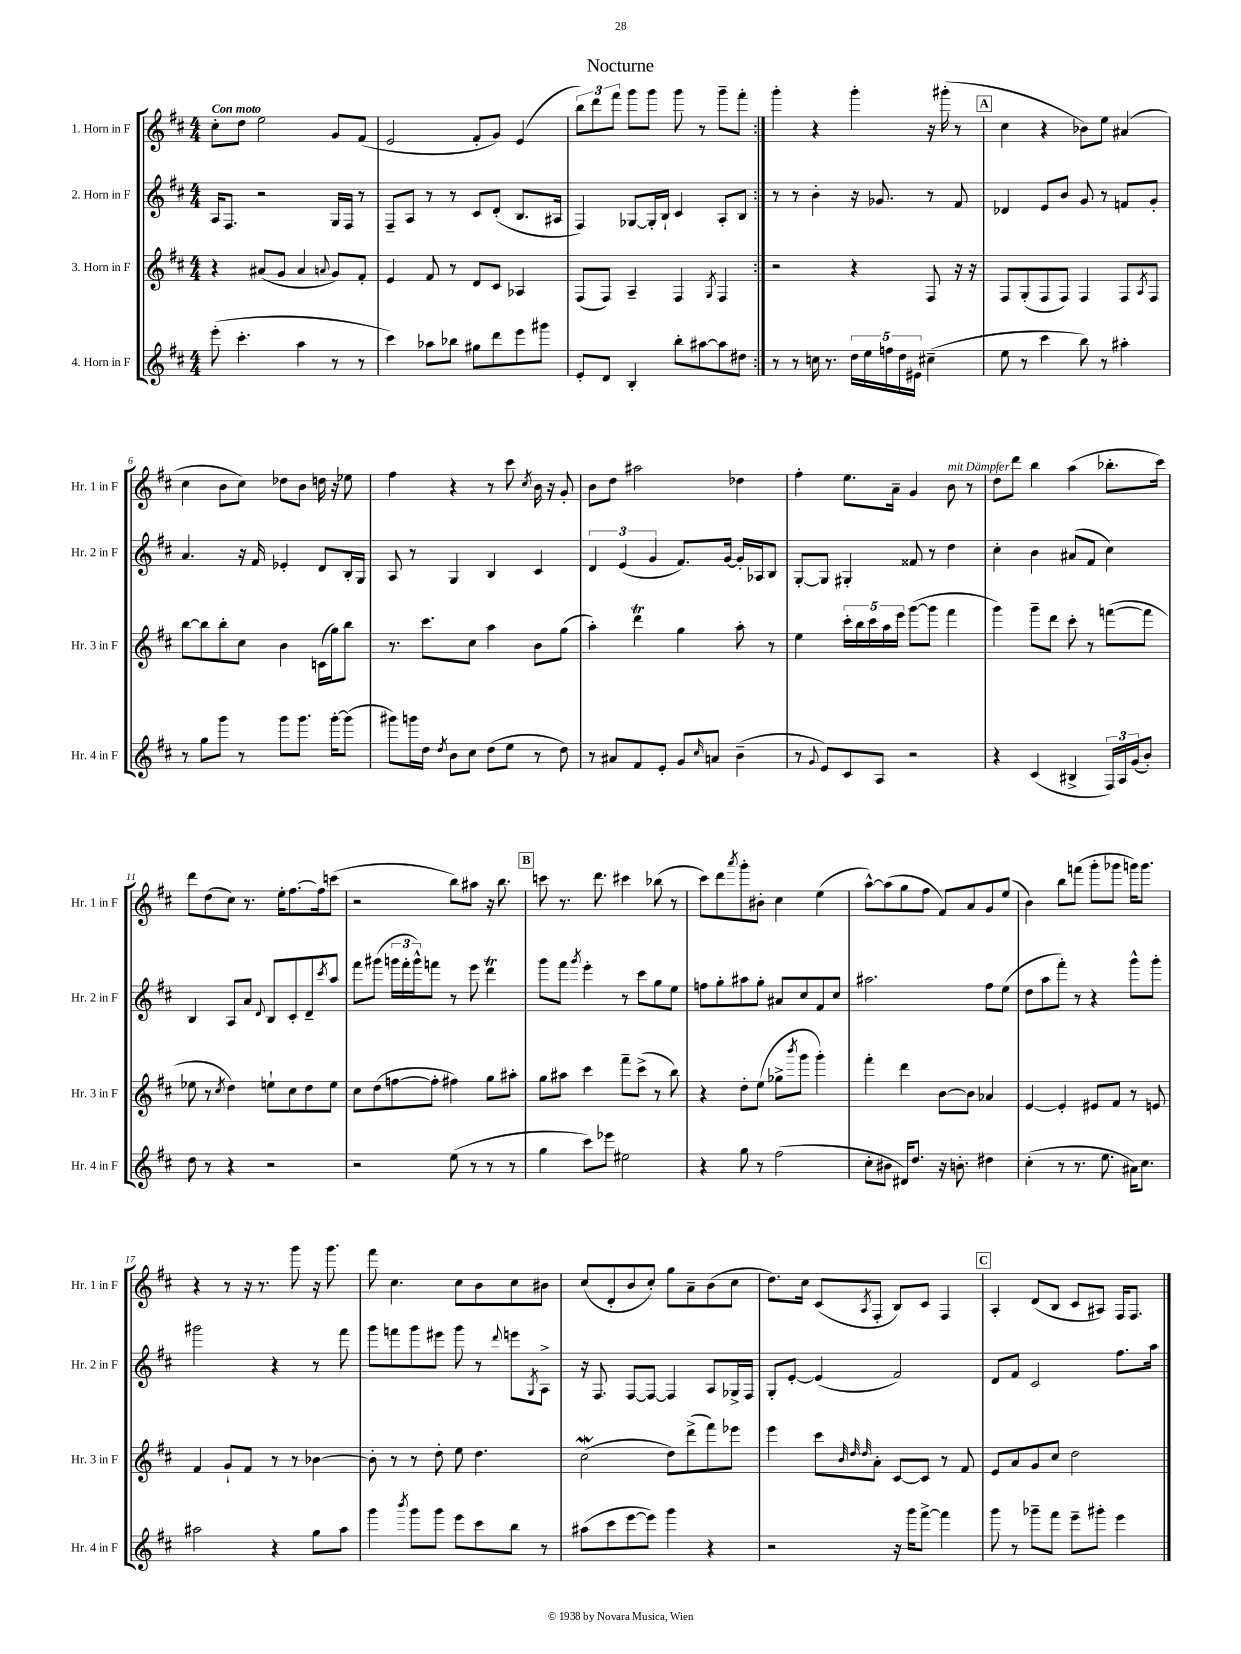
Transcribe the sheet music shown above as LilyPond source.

\header { title = "Nocturne" }
<<
\new StaffGroup <<
\new Staff = "s0" \with { instrumentName = "1. Horn in F" shortInstrumentName = "Hr. 1 in F" } {
    \clef treble \key d \major \numericTimeSignature \time 4/4 \tempo "Con moto"
    \repeat volta 2 { cis''8-. d''8 e''2 g'8 fis'8( |
    e'2 fis'8-. g'8) e'4( |
    \tuplet 3/2 { b''8) d'''8 fis'''8 } g'''8 g'''8 g'''8 r8 g'''8-- fis'''8-. | }
    g'''4-. r4 g'''4-. r16 gis'''16-.( r8 |
    \mark \markup { \box "A" } cis''4 r4 bes'8) e''8 ais'4( |
    cis''4 b'8 cis''8) des''8 b'8 d''16 r16 ees''8 |
    fis''4 r4 r8 cis'''8 \acciaccatura { cis''8 } b'16 r16 g'8-. |
    b'8 d''8 ais''2 des''4 |
    fis''4-. e''8. a'16-- g'4 b'8^\markup { \italic "mit Dämpfer" } r8 |
    d''8 d'''8 b''4 a''4( bes''8.-. cis'''16) |
    d'''8 d''8( cis''8) r8. e''16-. fis''8.~ fis''16 c'''8( |
    r2 b''8) ais''8 r16 b''8. |
    \mark \markup { \box "B" } c'''8 r8. d'''8. cis'''4 bes''8( r8 |
    cis'''8) d'''8 \acciaccatura { a'''8 } g'''8-. bis'8-. cis''4 e''4( |
    a''8~-^) a''8( g''8 fis''8 fis'8) a'8 g'8 e''8( |
    b'4) b''8 f'''8( g'''8-. ges'''8 g'''16) g'''8. |
    r4 r8 r16 r8. g'''8 r16 g'''8. |
    fis'''8 cis''4. cis''8 b'8 cis''8 bis'8 |
    cis''8( d'8-. b'8 cis''8-.) g''8 a'8-- b'8( cis''8 |
    d''8.) cis''16 cis'8( \acciaccatura { a8 } fis8-. b8) cis'8 fis4 |
    \mark \markup { \box "C" } a4-. d'8( b8 cis'8 ais8) fis16 fis8. \bar "|." |
}
\new Staff = "s1" \with { instrumentName = "2. Horn in F" shortInstrumentName = "Hr. 2 in F" } {
    \clef treble \key d \major \numericTimeSignature \time 4/4
    \repeat volta 2 { a16 fis8. r2 g16 fis16 r8 |
    fis8-- a8 r8 r8 cis'8 d'8-.( b8. ais16 |
    fis4) ges8~ ges16-. b16-! cis'4 a8-. b8 | }
    r8 r8 b'4-. r16 ges'8. r8 fis'8 |
    \mark \markup { \box "A" } des'4 e'8 b'8 g'8 r8 f'8 g'8-. |
    a'4. r16 fis'16 ees'4-. d'8 b16-. g16 |
    a8 r8 g4 b4 cis'4 |
    \tuplet 3/2 { d'4 e'4( g'4 } fis'8.) g'16~ g'16-. aes16 b8 |
    g8~-. g8 gis4-. fisis'8 r8 d''4 |
    cis''4-. b'4 ais'8( fis'8 cis''4) |
    b4 a8 a'8 \appoggiatura { d'8 } b8 cis'8-. d'8-- \acciaccatura { cis'''8 } a''8 |
    fis'''8 gis'''8( \tuplet 3/2 { g'''16 fis'''16-. g'''16-^) } f'''8 r8 e'''8 d'''4\trill |
    \mark \markup { \box "B" } g'''8 fis'''8 \acciaccatura { g'''8 } e'''4-. r8 cis'''8 g''8 e''8 |
    f''8 g''8-. ais''8 g''8-. ais'8 cis''8 fis'8 cis''8 |
    ais''2. fis''8 e''8( |
    d''8 a''8 fis'''8-.) r8 r4 g'''8-^ g'''8-. |
    gis'''2 r4 r8 fis'''8 |
    g'''8 f'''8 g'''8 eis'''8 g'''8 r8 \appoggiatura { d'''8 } e'''8 \acciaccatura { g8 } a8-> |
    r16 fis8. fis8~ fis8~ fis4 a8 ges16-> fis16 |
    g8-. e'8~-. e'4( fis'2) |
    \mark \markup { \box "C" } d'8 fis'8 cis'2 fis''8. a''16 \bar "|." |
}
\new Staff = "s2" \with { instrumentName = "3. Horn in F" shortInstrumentName = "Hr. 3 in F" } {
    \clef treble \key d \major \numericTimeSignature \time 4/4
    \repeat volta 2 { r4 ais'8( g'8 ais'4 \appoggiatura { a'8 } g'8) fis'8-. |
    e'4 fis'8 r8 d'8 cis'8 aes4 |
    fis8( fis8) a4-- fis4 \acciaccatura { g8 } fis4 | }
    r2 r4 fis8 r16 r16 |
    \mark \markup { \box "A" } fis8 g8-.( fis8 fis8) fis4 fis8 \acciaccatura { a8 } fis8 |
    b''8~ b''8 b''8-. cis''8 b'4 c'16( g''16) b''8 |
    r8. cis'''8. cis''8 a''4 b'8 g''8( |
    a''4-.) d'''4\trill g''4 a''8-. r8 |
    e''4 \tuplet 5/4 { cis'''16-. b''16 cis'''16 a''16 e'''16 } g'''8~( g'''8 fis'''4 |
    g'''4) g'''8-- d'''8 cis'''8-. r8 f'''8~( f'''8 |
    ees''8 r8 \acciaccatura { cis''8 } d''4) e''8-! cis''8 d''8 e''8 |
    cis''8 d''8( f''8~ f''8-. fis''4) g''8 ais''8-. |
    \mark \markup { \box "B" } g''8 ais''8 cis'''4 fis'''8-- cis'''8->( r8 b''8) |
    r4 d''8-. e''8( ges''8-> \acciaccatura { b'''8 } g'''8 g'''4-.) |
    fis'''4-. d'''4 b'8~ b'8 aes'4 |
    e'4~ e'4-. eis'8 fis'8 r8 e'8 |
    fis'4 g'8-! fis'8 r8 r8 bes'4~ |
    bes'8-. r8 r8 d''8-. e''8 d''4. |
    cis''2\mordent( d''8) d'''8->( fis'''8) ees'''8 |
    e'''4 cis'''8 \grace { b'32 d''32 d''32 } a'8-. cis'8~ cis'8 r8 fis'8 |
    \mark \markup { \box "C" } e'8 a'8 g'8 cis''8 d''2 \bar "|." |
}
\new Staff = "s3" \with { instrumentName = "4. Horn in F" shortInstrumentName = "Hr. 4 in F" } {
    \clef treble \key d \major \numericTimeSignature \time 4/4
    \repeat volta 2 { e'''8-.( cis'''4.-. a''4 r8 r8 |
    cis'''4) aes''8 bes''8 gis''8 d'''8 e'''8 gis'''8 |
    e'8-. d'8 b4-. b''8-. ais''8~ ais''8 dis''8 | }
    r8 r8 c''16 r8. \tuplet 5/4 { d''16 e''16 f''16 d''16 eis'16 } cis''4--( |
    \mark \markup { \box "A" } e''8 r8 cis'''4 b''8) r8 ais''4-. |
    r8 g''8 g'''8 r8 g'''8 g'''8. g'''16~-. g'''8( |
    gis'''8) g'''16 d''16 \acciaccatura { d''8 } b'8 cis''8 d''8( e''8 r8 d''8) |
    r8 ais'8 fis'8 e'8-. g'8 \grace { cis''16 } a'8 b'4--( |
    r8 \appoggiatura { g'8 } e'8) cis'8 a8 r2 |
    r4 cis'4( bis4-> \tuplet 3/2 { fis16) a16 g'16( } b'8-.) |
    d''8 r8 r4 r2 |
    r2 e''8( r8 r8 r8 |
    \mark \markup { \box "B" } g''4 cis'''8) ees'''8 eis''2 |
    r4 g''8 r8 fis''2( |
    cis''8-. bis'8 dis'16) d''8. r16 b'8.-. dis''4 |
    cis''4-.( r8 r8. e''8. ais'16) cis''8. |
    ais''2 r4 g''8 ais''8 |
    g'''4 \acciaccatura { b'''8 } g'''8 g'''8 e'''8 cis'''8 b''8 r8 |
    ais''8( cis'''8 e'''8~ e'''8) g'''4 r4 |
    r2 r16 g'''16 fis'''8~-> fis'''4 |
    \mark \markup { \box "C" } g'''8 r8 ges'''8-- fis'''8 e'''8-- gis'''8-. e'''4 \bar "|." |
}
>>
>>
